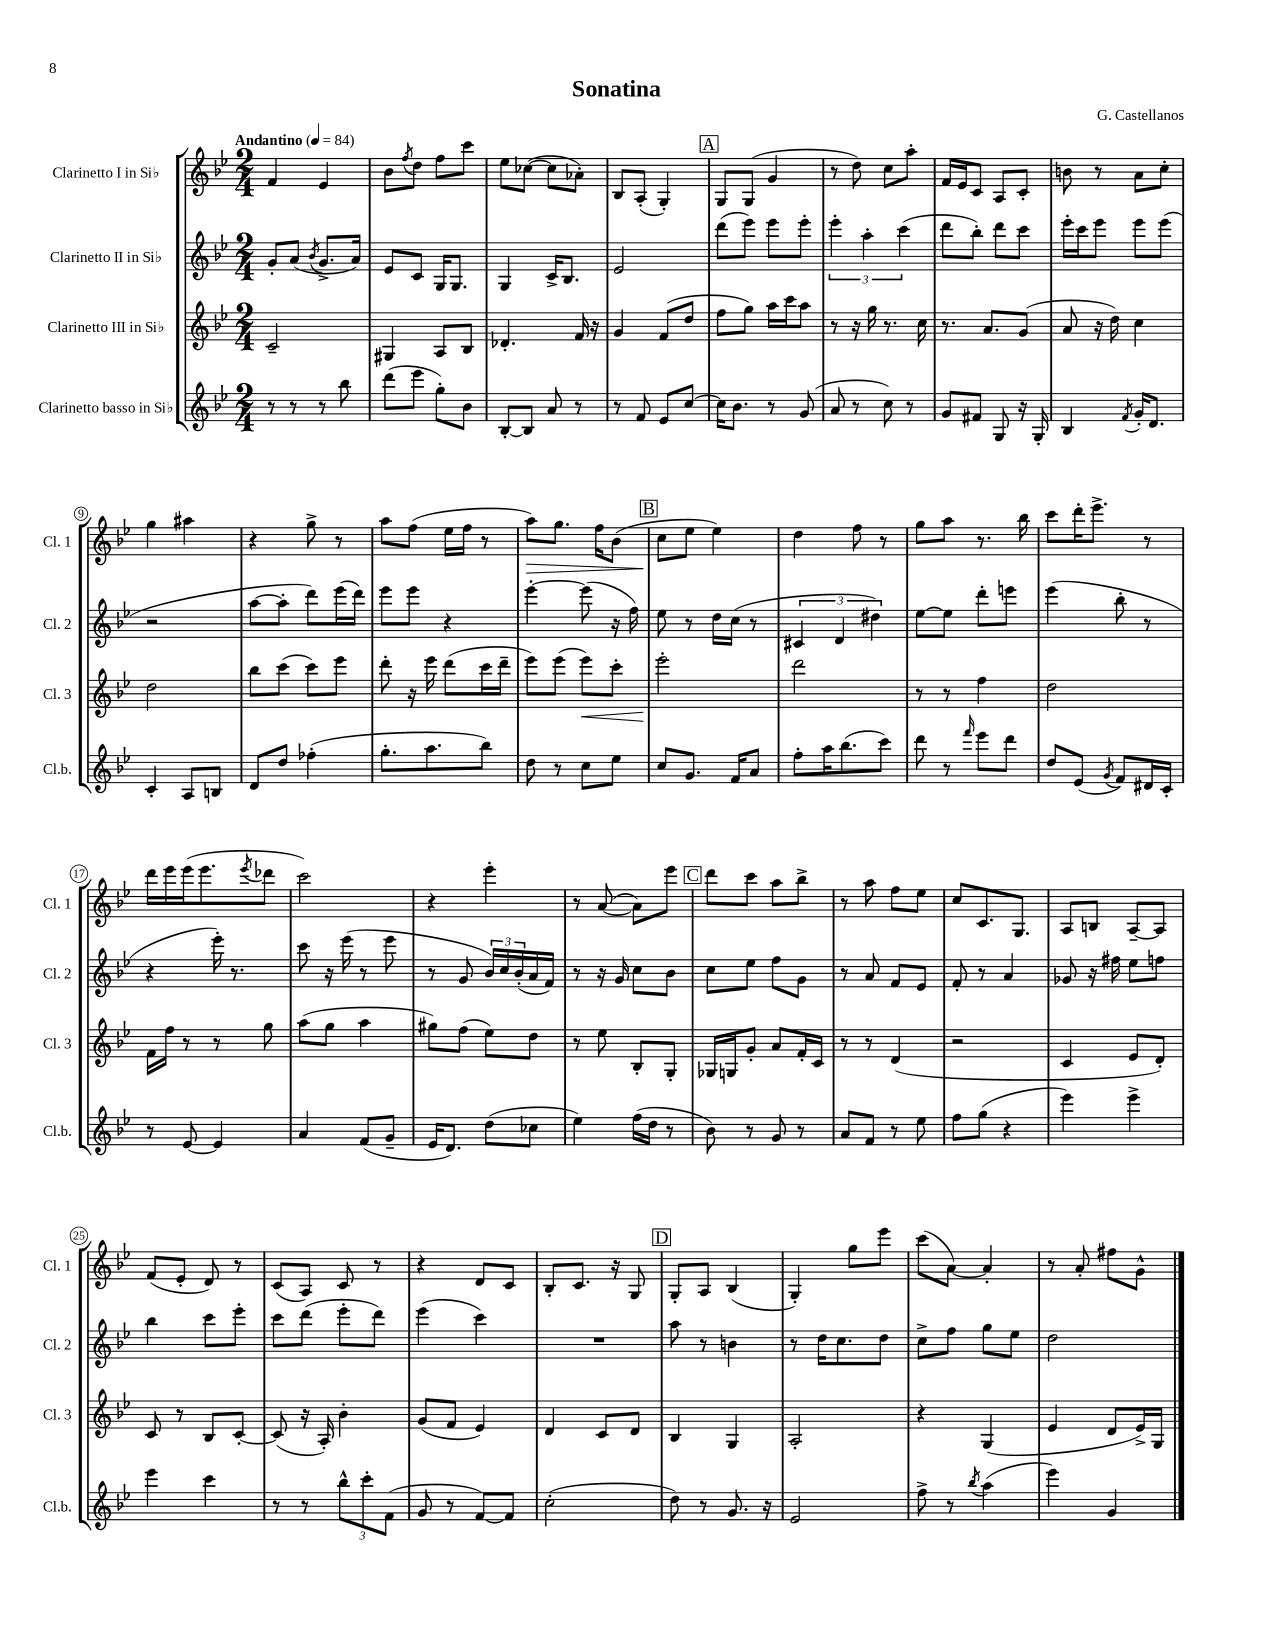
\header { title = "Sonatina" composer = "G. Castellanos" }
<<
\new StaffGroup <<
\new Staff = "s0" \with { instrumentName = "Clarinetto I in Sib" shortInstrumentName = "Cl. 1" } {
    \clef treble \key bes \major \numericTimeSignature \time 2/4 \tempo "Andantino" 4 = 84
    f'4 ees'4 |
    bes'8 \acciaccatura { f''8 } d''8 f''8 c'''8 |
    ees''8 ces''8~( ces''8 aes'8-.) |
    bes8 a8-.( g4-.) |
    \mark \markup { \box "A" } g8 g8( g'4 |
    r8 d''8) c''8 a''8-. |
    f'16 ees'16 c'8 a8 c'8-. |
    b'8 r8 a'8 c''8-. |
    g''4 ais''4 |
    r4 g''8-> r8 |
    a''8 f''8( ees''16 f''16 r8 |
    a''8\>) g''8. f''16 bes'8( |
    \mark \markup { \box "B" } c''8\! ees''8 ees''4) |
    d''4 f''8 r8 |
    g''8 a''8 r8. bes''16 |
    c'''8 d'''16-. ees'''8.-> r8 |
    d'''16 ees'''16 ees'''16( ees'''8. \acciaccatura { ees'''8 } des'''8 |
    c'''2) |
    r4 ees'''4-. |
    r8 a'8~( a'8) ees'''8 |
    \mark \markup { \box "C" } d'''8 c'''8 a''8 bes''8-> |
    r8 a''8 f''8 ees''8 |
    c''8 c'8. g8. |
    a8 b8 a8~-- a8 |
    f'8( ees'8-. d'8) r8 |
    c'8( a8) c'8 r8 |
    r4 d'8 c'8 |
    bes8-. c'8. r16 g8 |
    \mark \markup { \box "D" } g8-. a8 bes4( |
    g4-.) g''8 ees'''8 |
    c'''8( a'8~) a'4-. |
    r8 a'8-. fis''8 g'8-^ \bar "|." |
}
\new Staff = "s1" \with { instrumentName = "Clarinetto II in Sib" shortInstrumentName = "Cl. 2" } {
    \clef treble \key bes \major \numericTimeSignature \time 2/4
    g'8-. a'8( \acciaccatura { bes'8 } g'8.-> a'16) |
    ees'8 c'8 g16 g8. |
    g4 c'16-> bes8. |
    ees'2 |
    \mark \markup { \box "A" } d'''8( ees'''8) ees'''8 ees'''8-. |
    \tuplet 3/2 { ees'''4-. a''4-. c'''4( } |
    d'''8 bes''8-.) d'''8 c'''8 |
    ees'''16-. c'''16 ees'''8 ees'''8 ees'''8( |
    r2 |
    a''8~ a''8-. d'''8) ees'''16( d'''16) |
    ees'''8 ees'''8 r4 |
    ees'''4~-. ees'''8( r16 f''16) |
    \mark \markup { \box "B" } ees''8 r8 d''16 c''16( r8 |
    \tuplet 3/2 { cis'4 d'4 dis''4) } |
    ees''8~ ees''8 d'''8-. e'''8 |
    ees'''4( bes''8-. r8 |
    r4 ees'''16-.) r8. |
    c'''8 r16 ees'''16( r8 ees'''8 |
    r8 g'8 \tuplet 3/2 { bes'16) c''16 bes'16-.( } a'16 f'16) |
    r8 r16 g'16 c''8 bes'8 |
    \mark \markup { \box "C" } c''8 ees''8 f''8 g'8 |
    r8 a'8 f'8 ees'8 |
    f'8-. r8 a'4 |
    ges'8 r16 fis''16 ees''8 f''8 |
    bes''4 c'''8 ees'''8-. |
    c'''8 d'''8( ees'''8-. d'''8) |
    ees'''4( c'''4) |
    R2 |
    \mark \markup { \box "D" } a''8 r8 b'4 |
    r8 d''16 c''8. d''8 |
    c''8-> f''8 g''8 ees''8 |
    d''2 \bar "|." |
}
\new Staff = "s2" \with { instrumentName = "Clarinetto III in Sib" shortInstrumentName = "Cl. 3" } {
    \clef treble \key bes \major \numericTimeSignature \time 2/4
    c'2-- |
    gis4 a8 bes8 |
    des'4.-. f'16 r16 |
    g'4 f'8( d''8 |
    \mark \markup { \box "A" } f''8 g''8) a''16 c'''16 a''8 |
    r8 r16 g''16 r8. c''16 |
    r8. a'8. g'8( |
    a'8 r16 d''16) c''4 |
    d''2 |
    bes''8 c'''8( c'''8) ees'''8 |
    d'''8-. r16 ees'''16 d'''8( c'''16 d'''16-- |
    ees'''8) ees'''8( ees'''8\<) c'''8-. |
    \mark \markup { \box "B" } ees'''2-.\! |
    d'''2 |
    r8 r8 f''4 |
    d''2 |
    f'16 f''16 r8 r8 g''8 |
    a''8( g''8 a''4 |
    gis''8) f''8( ees''8) d''8 |
    r8 ees''8 bes8-. g8-. |
    \mark \markup { \box "C" } ges16 g16 g'8-. a'8 f'16-. c'16 |
    r8 r8 d'4( |
    r2 |
    c'4 ees'8 d'8-.) |
    c'8 r8 bes8 c'8~-. |
    c'8( r16 a16-.) bes'4-. |
    g'8( f'8 ees'4) |
    d'4 c'8 d'8 |
    \mark \markup { \box "D" } bes4 g4 |
    a2-. |
    r4 g4( |
    ees'4 d'8 ees'16->) g16 \bar "|." |
}
\new Staff = "s3" \with { instrumentName = "Clarinetto basso in Sib" shortInstrumentName = "Cl.b." } {
    \clef treble \key bes \major \numericTimeSignature \time 2/4
    r8 r8 r8 bes''8 |
    d'''8( ees'''8 g''8-.) bes'8 |
    bes8~-. bes8 a'8 r8 |
    r8 f'8 ees'8 c''8~ |
    \mark \markup { \box "A" } c''16 bes'8. r8 g'8( |
    a'8 r8 c''8) r8 |
    g'8 fis'8 g8 r16 g16-. |
    bes4 \acciaccatura { f'8 } g'16-. d'8. |
    c'4-. a8 b8 |
    d'8 d''8 fes''4-.( |
    g''8.-. a''8. bes''8) |
    d''8 r8 c''8 ees''8 |
    \mark \markup { \box "B" } c''8 g'8. f'16 a'8 |
    f''8-. a''16 bes''8.( c'''8) |
    d'''8 r8 \grace { f'''16 } ees'''8 d'''8 |
    d''8 ees'8( \acciaccatura { g'8 } f'8) dis'16 c'16-. |
    r8 ees'8~ ees'4 |
    a'4 f'8( g'8-- |
    ees'16 d'8.) d''8( ces''8 |
    ees''4) f''16( d''16 r8 |
    \mark \markup { \box "C" } bes'8) r8 g'8 r8 |
    a'8 f'8 r8 ees''8 |
    f''8 g''8( r4 |
    ees'''4) ees'''4-> |
    ees'''4 c'''4 |
    r8 r8 \tuplet 3/2 { bes''8-^ c'''8-. f'8( } |
    g'8 r8 f'8~) f'8 |
    c''2-.( |
    \mark \markup { \box "D" } d''8) r8 g'8. r16 |
    ees'2 |
    f''8-> r8 \acciaccatura { bes''8 } a''4( |
    ees'''4) g'4 \bar "|." |
}
>>
>>
\layout { \context { \Score \override BarNumber.stencil = #(make-stencil-circler 0.1 0.3 ly:text-interface::print) } }
